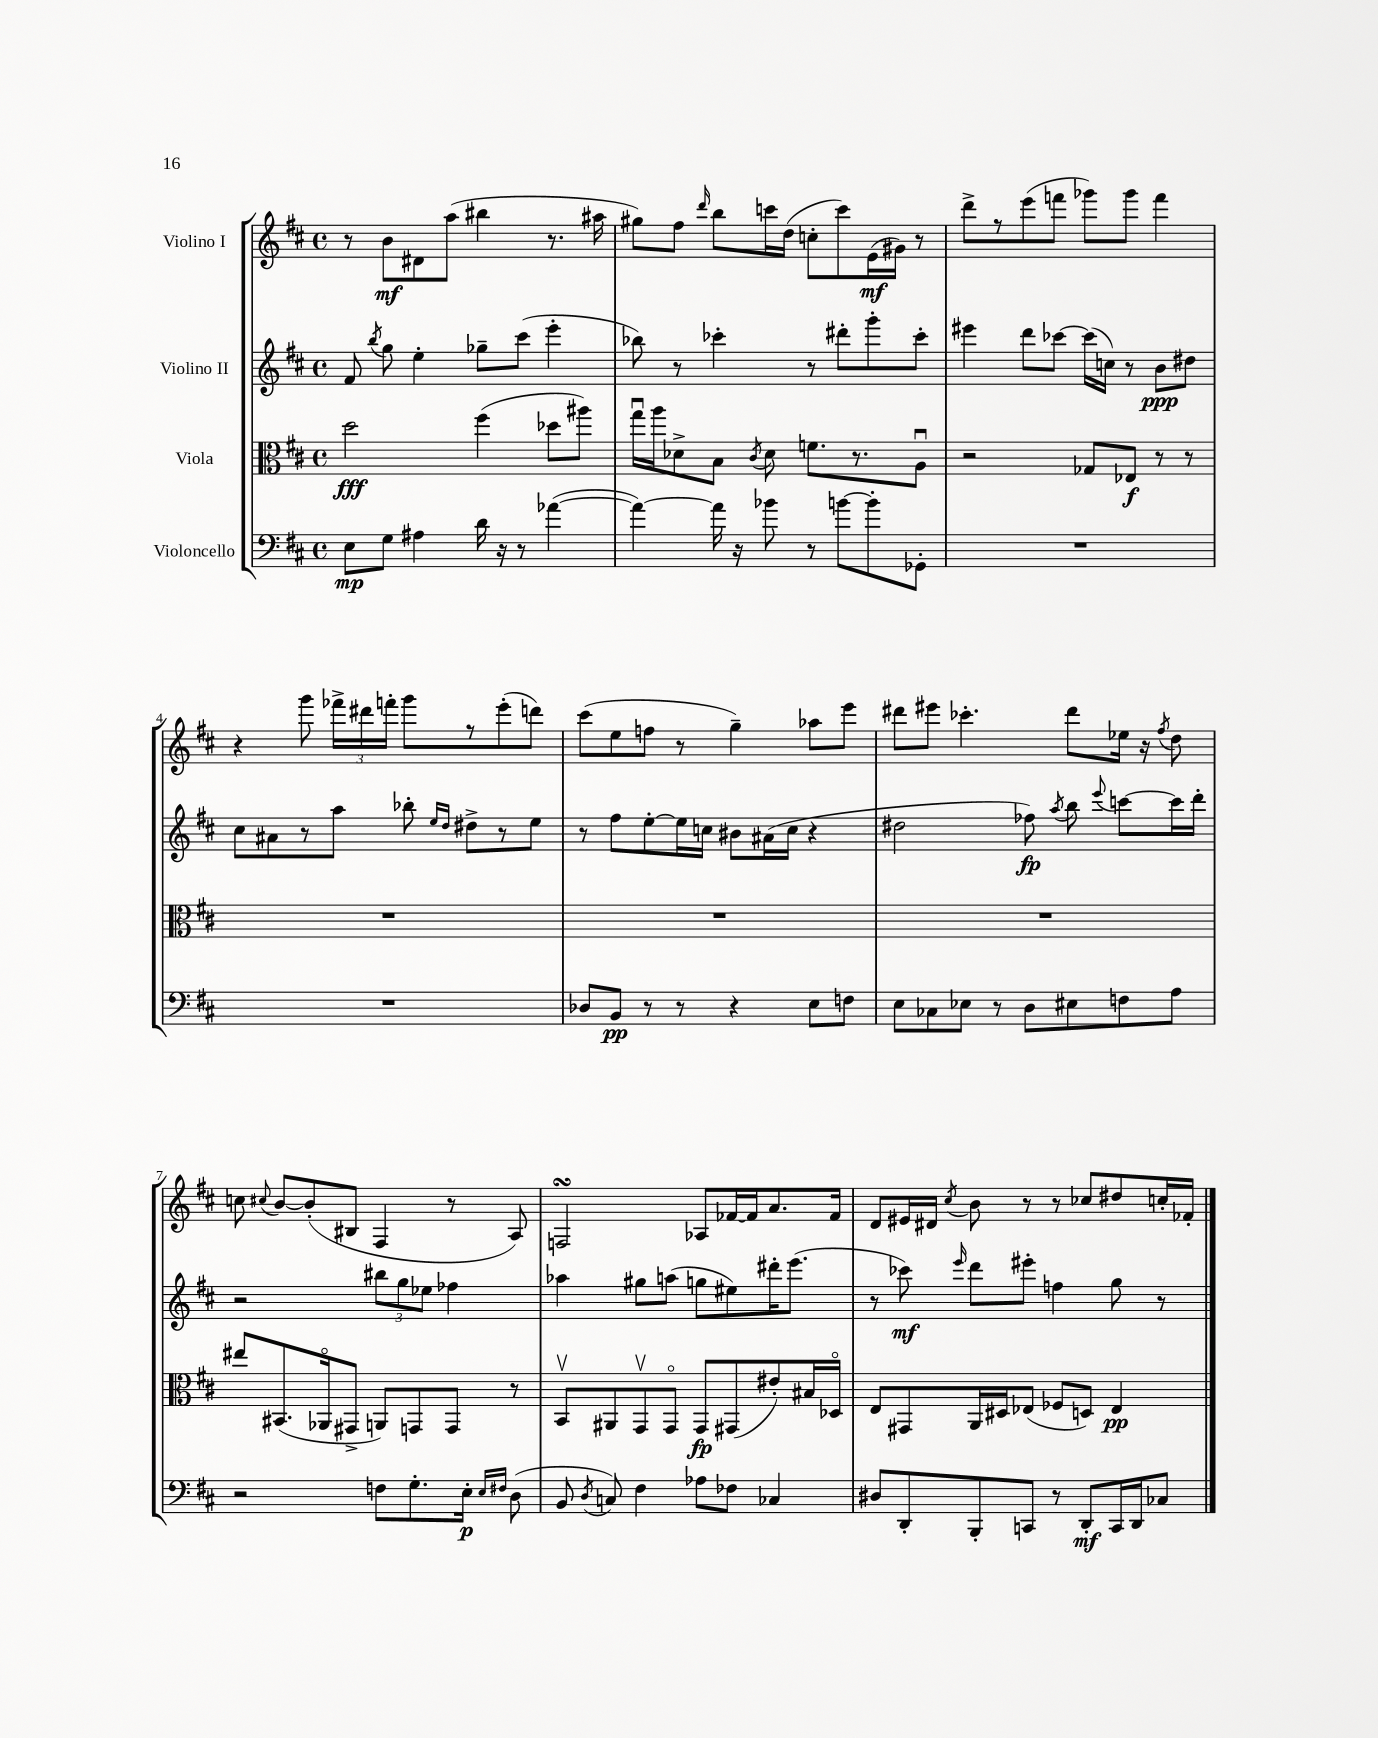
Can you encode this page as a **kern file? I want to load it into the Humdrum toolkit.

**kern	**kern	**kern	**kern
*staff4	*staff3	*staff2	*staff1
*clefF4	*clefC3	*clefG2	*clefG2
*k[f#c#]	*k[f#c#]	*k[f#c#]	*k[f#c#]
*M4/4	*M4/4	*M4/4	*M4/4
*met(c)	*met(c)	*met(c)	*met(c)
8E\L	2dd\	8f#/	8r
.	.	8qbb/	.
8G\J	.	8gg\	8b\L
4A#\	.	4ee'\	8d#\
.	.	.	(8aa\J
16d\	(4ff#\	8gg-~\L	4bb#\
16r	.	.	.
8r	.	(8ccc#\J	.
([4a-\	8dd-\L	4eee'\	8.r
.	8aa#\J)	.	.
.	.	.	16aa#\
=	=	=	=
4a-\_)	16ggu\LL	8bb-\)	8gg#\L)
.	16aa\J	.	.
.	8d-^\	8r	8ff#\J
.	.	.	16qqddd/
16a-\]	8B\J	4ccc-'\	8bb\L
16r	.	.	.
.	8qc#/	.	.
8b-\	8d-\	.	16ccc\L
.	.	.	(16dd\JJ
8r	8.f\L	8r	8cc'\L
[8b\L	.	8ddd#'\L	8ccc\)
.	8.r	.	.
8b'\]	.	8ggg'\	(16e\L
.	.	.	16g#\JJ)
8GG-'\J	8Au\J	8ccc-'\J	8r
=	=	=	=
1r	2r	4eee#\	8ddd^\L
.	.	.	8r
.	.	8ddd\L	(8eee\
.	.	[8ccc-\J	8fff\J
.	8G-/L	(16ccc-\]LL	8ggg-\L)
.	.	16cc\JJ)	.
.	8E-/J	8r	8ggg-\J
.	8r	8b\L	4fff\
.	8r	8dd#\J	.
=	=	=	=
1r	1r	8cc#\L	4r
.	.	8a#\	.
.	.	8r	8ggg\
.	.	8aa\J	24fff-^\LL
.	.	.	24ddd#\
.	.	.	24fff'\JJ
.	.	8bb-'\	8ggg\L
.	.	16qqee/LL	.
.	.	16qqdd/JJ	.
.	.	8dd#^\L	8r
.	.	8r	(8eee'\
.	.	8ee\J	8ddd\J)
=	=	=	=
8D-/L	1r	8r	(8ccc#\L
8BB/J	.	8ff#\L	8ee\
8r	.	[8ee'\	8ff\J
8r	.	16ee\]L	8r
.	.	16cc\JJ	.
4r	.	8b#\L	4gg~\)
.	.	(16a#\L	.
.	.	16cc\JJ	.
8E\L	.	4r	8aa-\L
8F\J	.	.	8eee\J
=	=	=	=
8E\L	1r	2dd#\	8ddd#\L
8C-\	.	.	8eee#\J
8E-\J	.	.	4.ccc-'\
8r	.	.	.
8D\L	.	8ff-\)	.
.	.	8qaa/	.
8E#\	.	8bb\	8ddd#\L
.	.	8qqeee/	.
8F\	.	[8ccc\L	16ee-\Jk
.	.	.	16r
.	.	.	8qff#/
8A\J	.	16ccc\]L	8dd\
.	.	16ddd'\JJ	.
=	=	=	=
2r	8ee#/L	2r	8cc\
.	.	.	8qqcc#/
.	(8.BB#/	.	[8b/L
.	.	.	(8b'/]
.	16AA-o/k	.	.
.	8GG#^/J	.	8B#/J
8F\L	8AA/L)	12bb#\L	4F#/
.	.	12gg\	.
8.G'\	8GG/	.	.
.	.	12ee-\J	.
.	8GG/J	4ff-\	8r
16E'\Jk	.	.	.
16qqE/LL	.	.	.
16qqF#/JJ	.	.	.
(8D\	8r	.	8A/)
=	=	=	=
8BB/	8BBv/L	4aa-\	2F/
8qD/	.	.	.
8C/)	8AA#/	.	.
4F#\	8GGv/	8gg#\L	.
.	8GGo/J	(8aa\J	.
8A-\L	8GG/L	8gg\L	8A-/L
8F-\J	(8GG#/	8ee#\)	[16f-/L
.	.	.	16f-/]J
4C-/	8e#'/)	16ddd#'\K	8.a/
.	.	(8.eee\J	.
.	16B#/L	.	.
.	16D-o/JJ	.	16f-/Jk
=	=	=	=
8D#/L	8E/L	8r	8d/L
8DD'/	8GG#/	8ccc-\)	16e#/L
.	.	.	16d#/JJ
.	.	16qqeee/	8qcc#/
8BBB'/	16AA/L	8ddd\L	8b\
.	16D#/J	.	.
8CC/J	(8E-/J	8eee#'\J	8r
8r	8F-/L	4ff\	8r
8DD'/L	8D/J)	.	8cc-/L
16CC/L	4E-/	8gg\	8dd#/
16DD/J	.	.	.
8C-/J	.	8r	16cc'/L
.	.	.	16f-'/JJ
==	==	==	==
*-	*-	*-	*-
